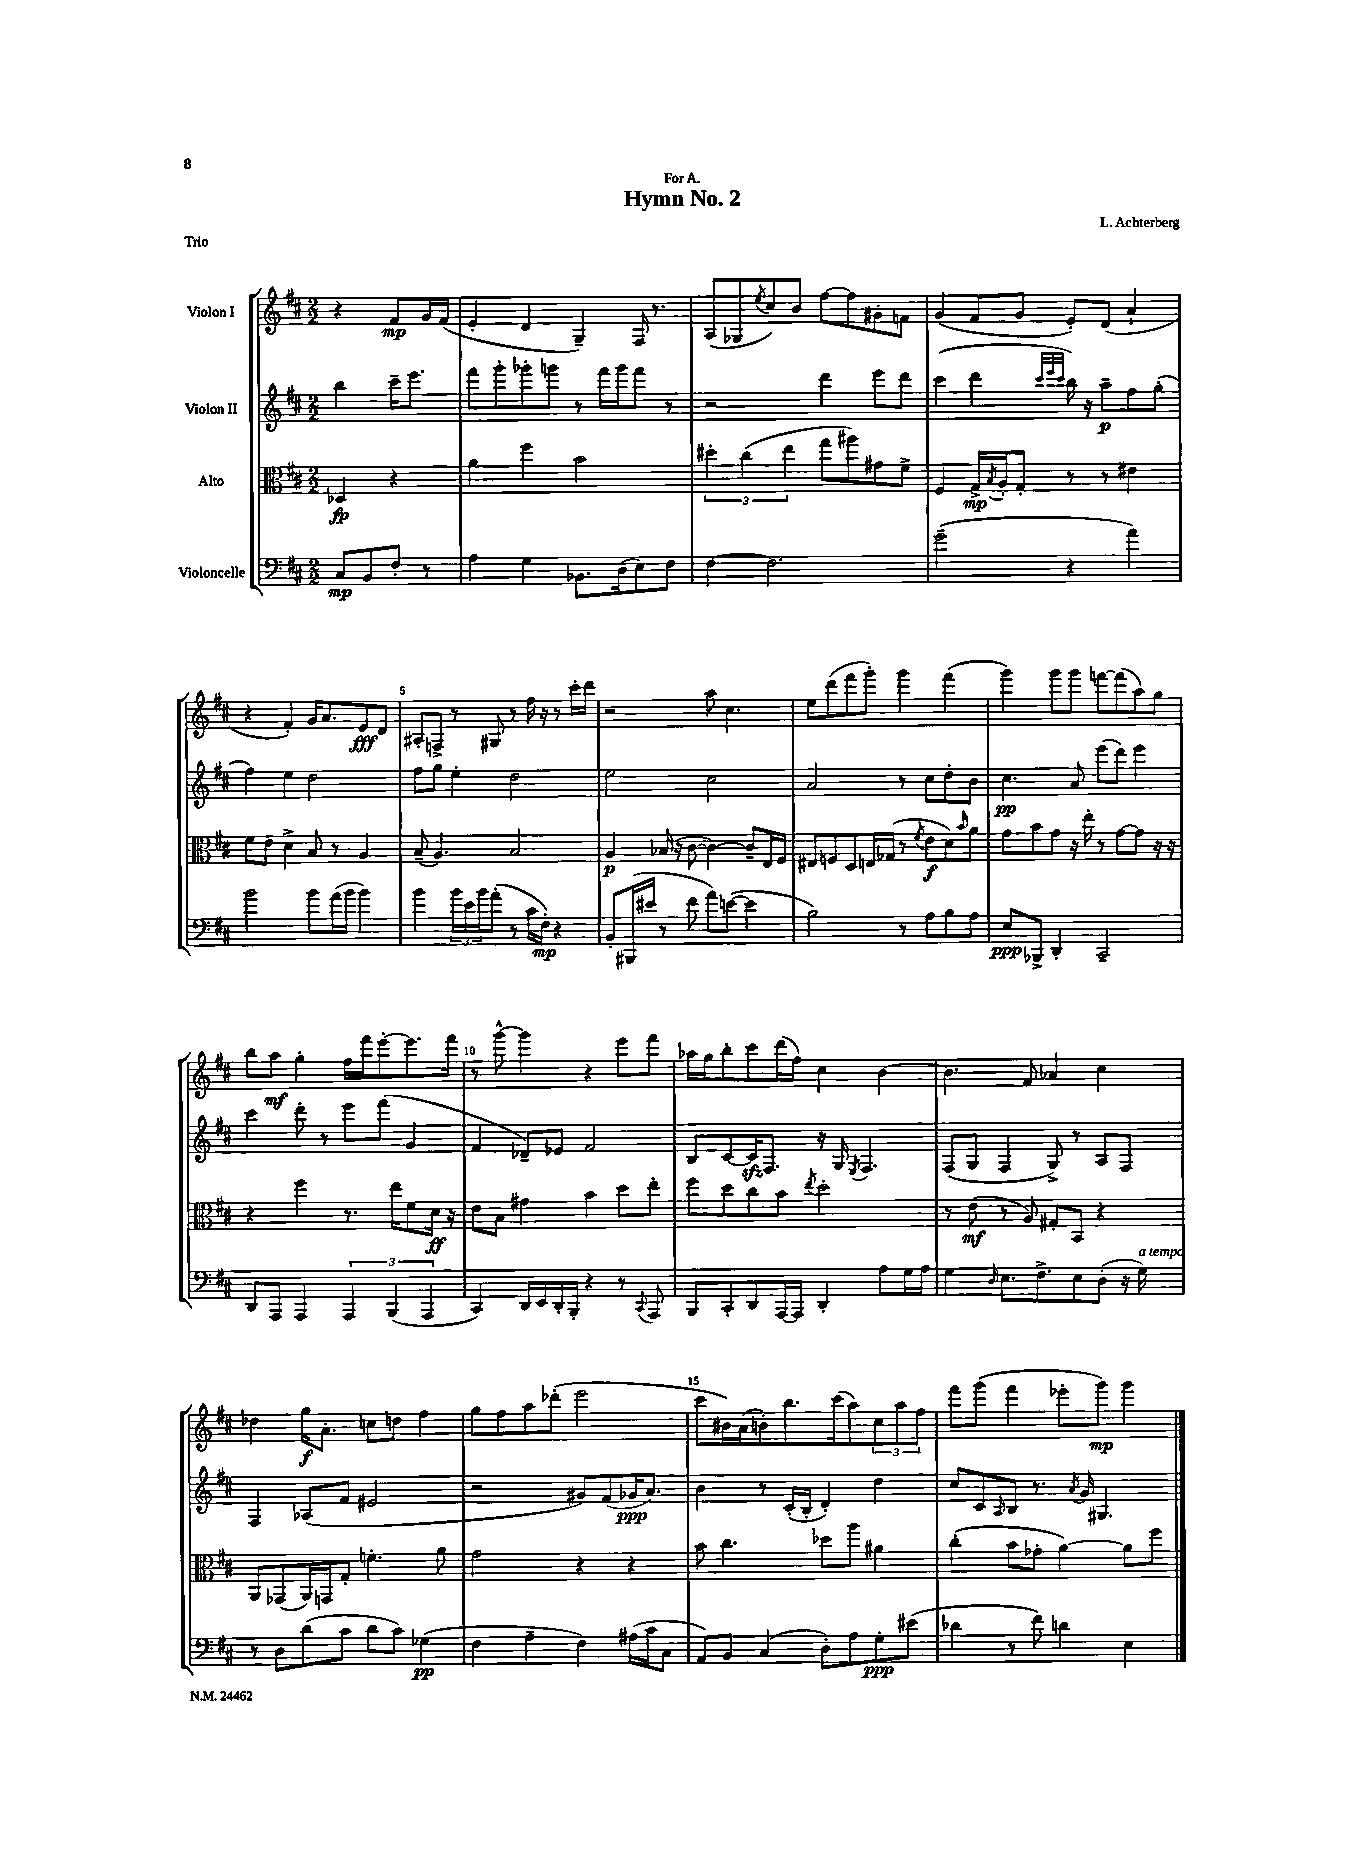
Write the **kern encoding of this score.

**kern	**kern	**kern	**kern
*staff4	*staff3	*staff2	*staff1
*clefF4	*clefC3	*clefG2	*clefG2
*k[f#c#]	*k[f#c#]	*k[f#c#]	*k[f#c#]
*M2/2	*M2/2	*M2/2	*M2/2
8C#	4D-	4bb	4r
8BB	.	.	.
8F#'	4r	16ccc#~	8f#
.	.	8.eee	.
8r	.	.	16g
.	.	.	(16f#
=	=	=	=
4A	4a	8fff#	4e'
.	.	8ggg'	.
4G	4ff#	8ggg-'	4d
.	.	8ggg	.
8.BB-	2b	8r	4G~)
.	.	16fff#	.
(16D	.	16ggg	.
8E)	.	8fff#	16F#
.	.	.	8.r
8F#	.	8r	.
=	=	=	=
[4F#	6dd#'	2r	(8A
.	.	.	8G-
.	(6cc#	.	.
.	.	.	8qee
2.F#]	.	.	8cc#)
.	6ee	.	.
.	.	.	8b
.	8gg	4ddd	[8ff#
.	8aa#)	.	8ff#]
.	8g#	8eee	8g#'
.	8f#^	8ddd	8f
=	=	=	=
(2g~	4F#	(4ccc#	(4g
.	16G^	4ddd	8f#
.	8qB	.	.
.	16A'	.	.
.	8G'	.	8g
.	.	32qqccc#	.
.	.	32qqeee	.
.	.	32qqccc#	.
4r	8r	16bb)	8e')
.	.	16r	.
.	8r	8aa~	(8d
4a)	4e#	8ff#	4a`
.	.	(8gg'	.
=	=	=	=
2b	8f#	4ff#)	4r
.	8e	.	.
.	4d^	4ee	4f#')
8b	8B	2dd	16g
.	.	.	8.a
(16a	8r	.	.
16b	.	.	.
4b)	4A	.	8e
.	.	.	8d
=	=	=	=
4b	(8B~	8ff#	8A#'
.	4.A)	8gg	8F^
24b	.	4ee'	8r
24e	.	.	.
24b	.	.	.
(8a'	.	.	8G#
8r	2B	2dd	8r
16c#	.	.	16ff#
16F#')	.	.	16r
4r	.	.	8r
.	.	.	16ccc#'
.	.	.	16ddd
=	=	=	=
8BB'	4A	2ee	2r
(16BBB#	.	.	.
16e#	.	.	.
8r	(16B-	.	.
.	16r	.	.
8f#	[8c#	.	.
8a)	4c#_)	2cc#	8aa
([8e	.	.	4.cc#
4e]	8c#~]	.	.
.	16E	.	.
.	16F#	.	.
=	=	=	=
2B)	8E#	2a	8ee
.	8F	.	(8ddd
.	8D	.	8fff#
.	16E	.	8ggg')
.	(16G-	.	.
8r	8r	8r	4ggg
.	8qf#	.	.
8A	8e	8cc#	.
8B	8d)	8dd'	(4fff#
.	16qqb	.	.
8A	8a	8b	.
=	=	=	=
8E	8g	4.cc#	4ggg)
8BBB-^	8b	.	.
4DD'	8g	.	8ggg
.	16r	8a	8ggg
.	16ee'	.	.
2CC#~	8r	(8eee	[8fff
.	[8g	8ddd)	(8fff]
.	8g]	4eee	8aa)
.	16r	.	8gg
.	16r	.	.
=	=	=	=
8DD	4r	4ccc#	8bb
8AAA	.	.	8aa
4AAA	4ff#	8ddd'	4gg'
.	.	8r	.
6AAA	8.r	8eee	16ff#
.	.	.	16fff#
.	.	(8fff#	[8eee'
(6BBB	.	.	.
.	16ee	.	.
.	8f#	4g	8.eee]
6AAA	.	.	.
.	16d	.	.
.	16r	.	16fff#
=	=	=	=
4CC#)	8e	4f#	8r
.	8B	.	[8ggg^^
16DD	4g#	8d-~)	4ggg]
16EE	.	.	.
16DD'	.	8e-	.
16BBB'	.	.	.
4r	4b	2f#	4r
8r	8dd	.	8eee
8qqCC#	.	.	.
8AAA	8ee'	.	8fff#
=	=	=	=
8BBB	8ff#	8B	16aa-
.	.	.	16gg
8CC#'	8dd	[8c#	8bb'
8DD	8cc#	16c#]	8ccc#
.	.	8.F#	.
[16AAA	8b	.	(16ddd
16AAA]	.	.	16ff#)
.	8qee	.	.
4DD'	2dd'	16r	4cc#
.	.	16G	.
.	.	8qE	.
.	.	4.F#	.
8A	.	.	[4b
16G	.	.	.
16A	.	.	.
=	=	=	=
4G	8r	(8F#	4.b]
.	(8e	8G	.
16qqD	.	.	.
8.E	8r	4F#	.
.	8A)	.	8f#
8.F#^	.	.	.
.	8G#'	8G^)	4a-
8E	8BB	8r	.
(8D'	4r	8A	4cc#
16r	.	8F#	.
16G)	.	.	.
=	=	=	=
8r	8AA	4F#	4dd-
8D	(8GG-	.	.
(8d	16AA)	(8A-	16gg
.	16GG	.	8.a'
8c#	8G'	8f#	.
8d	4.f'	2e#	8cc
8c#)	.	.	8dd
(4G-	.	.	4ff#
.	8a	.	.
=	=	=	=
4F#	2g	2r	8gg
.	.	.	8ff#
4A~	.	.	8aa
.	.	.	(8ddd-'
4F#)	4r	8g#)	2eee
.	.	(8f#	.
(16A#	4r	16g-	.
16c#	.	8.a)	.
8C#	.	.	.
=	=	=	=
8AA)	8b	4b	8ccc#
8BB	4.cc#	.	16b#)
.	.	.	(16a
(4C#	.	8r	8b')
.	.	(16c#'	8.bb
.	.	16B'	.
8D')	8dd-	4d')	.
.	.	.	(16ccc#
8A	8aa	.	8aa)
8G'	4a#	4dd	12cc#
.	.	.	12aa
(8e#	.	.	.
.	.	.	12ff#
=	=	=	=
4d-	(4cc#'	8cc#	8fff#
.	.	8c#	(8ggg
.	.	16qqA	.
8r	8b	8B	4fff#
8f#)	8g-'	8.r	.
4d	[4a)	.	8eee-'
.	.	8qa	.
.	.	16g	.
.	.	4.G#	8ggg)
4E	8a]	.	4ggg
.	8ff#	.	.
==	==	==	==
*-	*-	*-	*-
